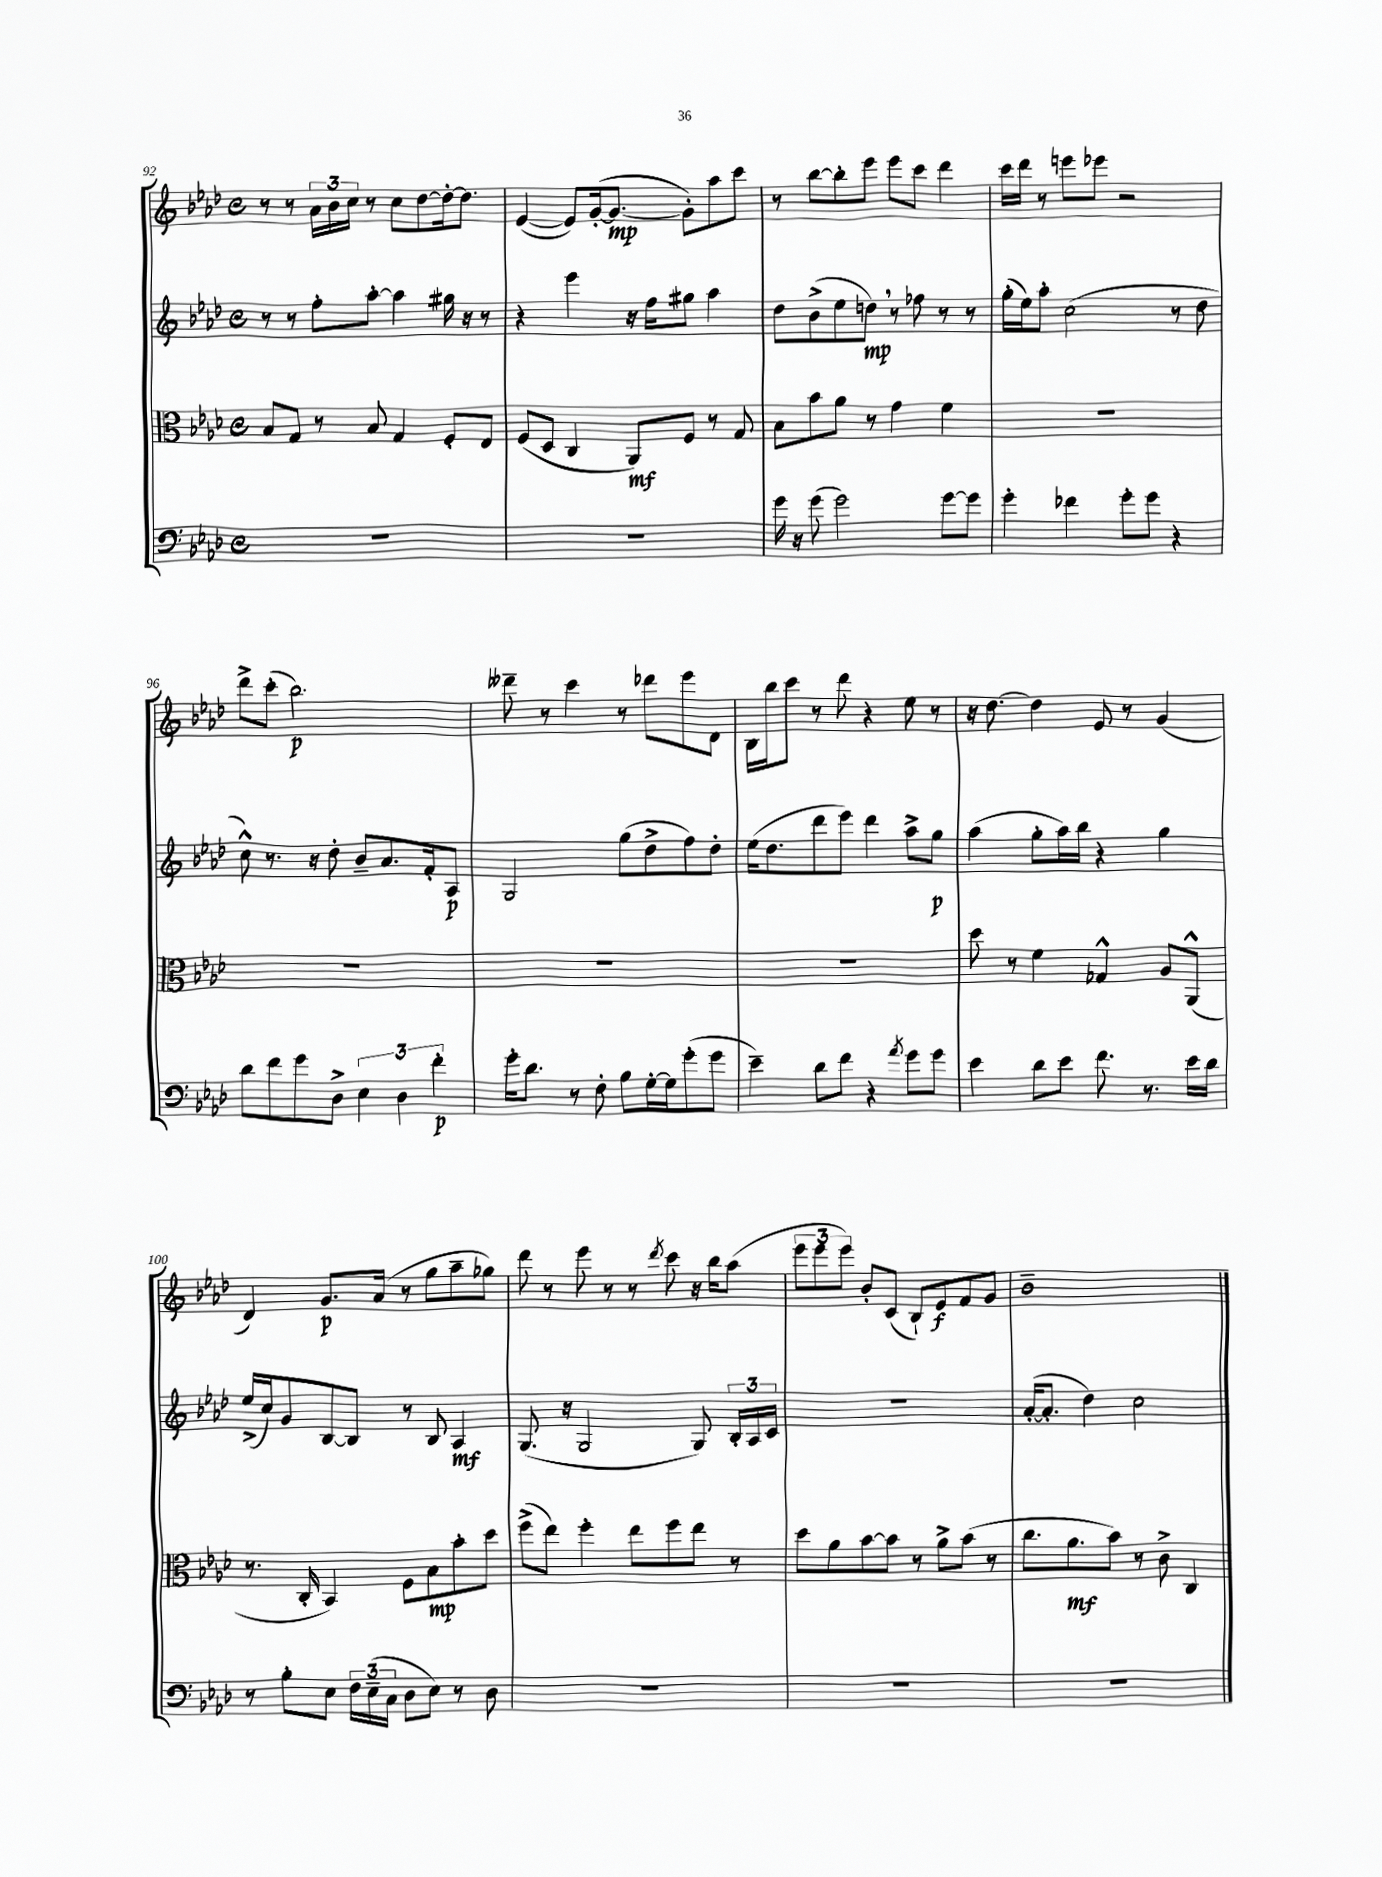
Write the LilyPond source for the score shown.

<<
\new StaffGroup <<
\new Staff = "s0" {
    \clef treble \key aes \major \defaultTimeSignature \time 4/4
    \autoBeamOff r8 r8 \tuplet 3/2 { aes'16[ bes'16 c''16] } r8 c''8[ des''8~ des''16~-. des''8.] |
    ees'4~( ees'8[) g'16~-.( g'8.]~\mp g'8[-.) aes''8 c'''8] |
    r8 bes''8[~ bes''8-. ees'''8] ees'''8[ c'''8] des'''4 |
    c'''16[ des'''16] r8 e'''8[ ees'''8] r2 |
    des'''8[-> c'''8]-.( bes''2.\p) |
    deses'''8-- r8 c'''4 r8 des'''8[ ees'''8 des'8] |
    bes16[ bes''16 c'''8] r8 des'''8 r4 ees''8 r8 |
    r16 des''8.~ des''4 ees'8 r8 g'4( |
    des'4) g'8.[\p aes'16]( r8 g''8[ aes''8-- ges''8]) |
    des'''8 r8 ees'''8 r8 r8 \acciaccatura { des'''8 } c'''8 r16 bes''16[ aes''8]( |
    \tuplet 3/2 { ees'''8[ ees'''8 ees'''8]) } bes'8[-. c'8]( bes8[-!) ees'8\f f'8 g'8] |
    bes'1-- \bar "|." |
}
\new Staff = "s1" {
    \clef treble \key aes \major \defaultTimeSignature \time 4/4
    \autoBeamOff r8 r8 f''8[-. aes''8]~-. aes''4 gis''16 r16 r8 |
    r4 ees'''4 r16 f''16[ gis''8] aes''4 |
    des''8[ bes'8->( ees''8 d''8]\mp) \breathe r8 fes''8 r8 r8 |
    g''16[-.( ees''16) aes''8]-. c''2( r8 des''8 |
    c''8-^) r8. r16 des''8-. bes'8[-- aes'8. f'16-. aes8]\p |
    g2 g''8[( des''8-> f''8) des''8]-. |
    ees''16[( des''8. des'''8 ees'''8]) des'''4 aes''8[-> g''8]\p |
    aes''4( g''8[-. aes''16) bes''16] r4 g''4 |
    ees''16[->( c''16) g'8 bes8~ bes8] r8 bes8 aes4\mf |
    g8.( r16 g2 g8) \tuplet 3/2 { bes16[-. aes16 c'16] } |
    R1 |
    aes'16[~-.( aes'8.]-. des''4) c''2 \bar "|." |
}
\new Staff = "s2" {
    \clef alto \key aes \major \defaultTimeSignature \time 4/4
    \autoBeamOff bes8[ g8] r8 bes8 g4 f8[-. ees8] |
    f8[( des8] c4 aes,8[\mf) f8] r8 g8 |
    bes8[ bes'8 aes'8] r8 g'4 f'4 |
    R1 |
    R1 |
    R1 |
    R1 |
    des''8 r8 f'4 ges4-^ aes8[ aes,8]-^( |
    r8. c16-. bes,4) f8[ bes8\mp bes'8-. des''8] |
    f''8[->( ees''8]) f''4-. ees''8[ f''8 ees''8] r8 |
    des''8[ aes'8 bes'8~ bes'8] r8 aes'8[-> bes'8]( r8 |
    c''8.[ aes'8.\mf bes'8]) r8 c'8-> c4 \bar "|." |
}
\new Staff = "s3" {
    \clef bass \key aes \major \defaultTimeSignature \time 4/4
    \autoBeamOff R1 |
    R1 |
    g'16 r16 g'8( g'2) g'8[~ g'8] |
    g'4-. fes'4 g'8[-. g'8] r4 |
    des'8[ f'8 g'8 des8]-> \tuplet 3/2 { ees4 des4 f'4-.\p } |
    g'16[-. des'8.] r8 f8-. bes8[ g16~-. g16 g'8-.( g'8] |
    ees'4--) des'8[ f'8] r4 \acciaccatura { aes'8 } g'8[ g'8] |
    ees'4 des'8[ ees'8] f'8. r8. ees'16[ des'16] |
    r8 bes8[-. ees8] \tuplet 3/2 { f16[ ees16--( c16] } des8[ ees8]) r8 des8 |
    R1 |
    R1 |
    R1 \bar "|." |
}
>>
>>
\layout { \context { \Score currentBarNumber = #92 } }
